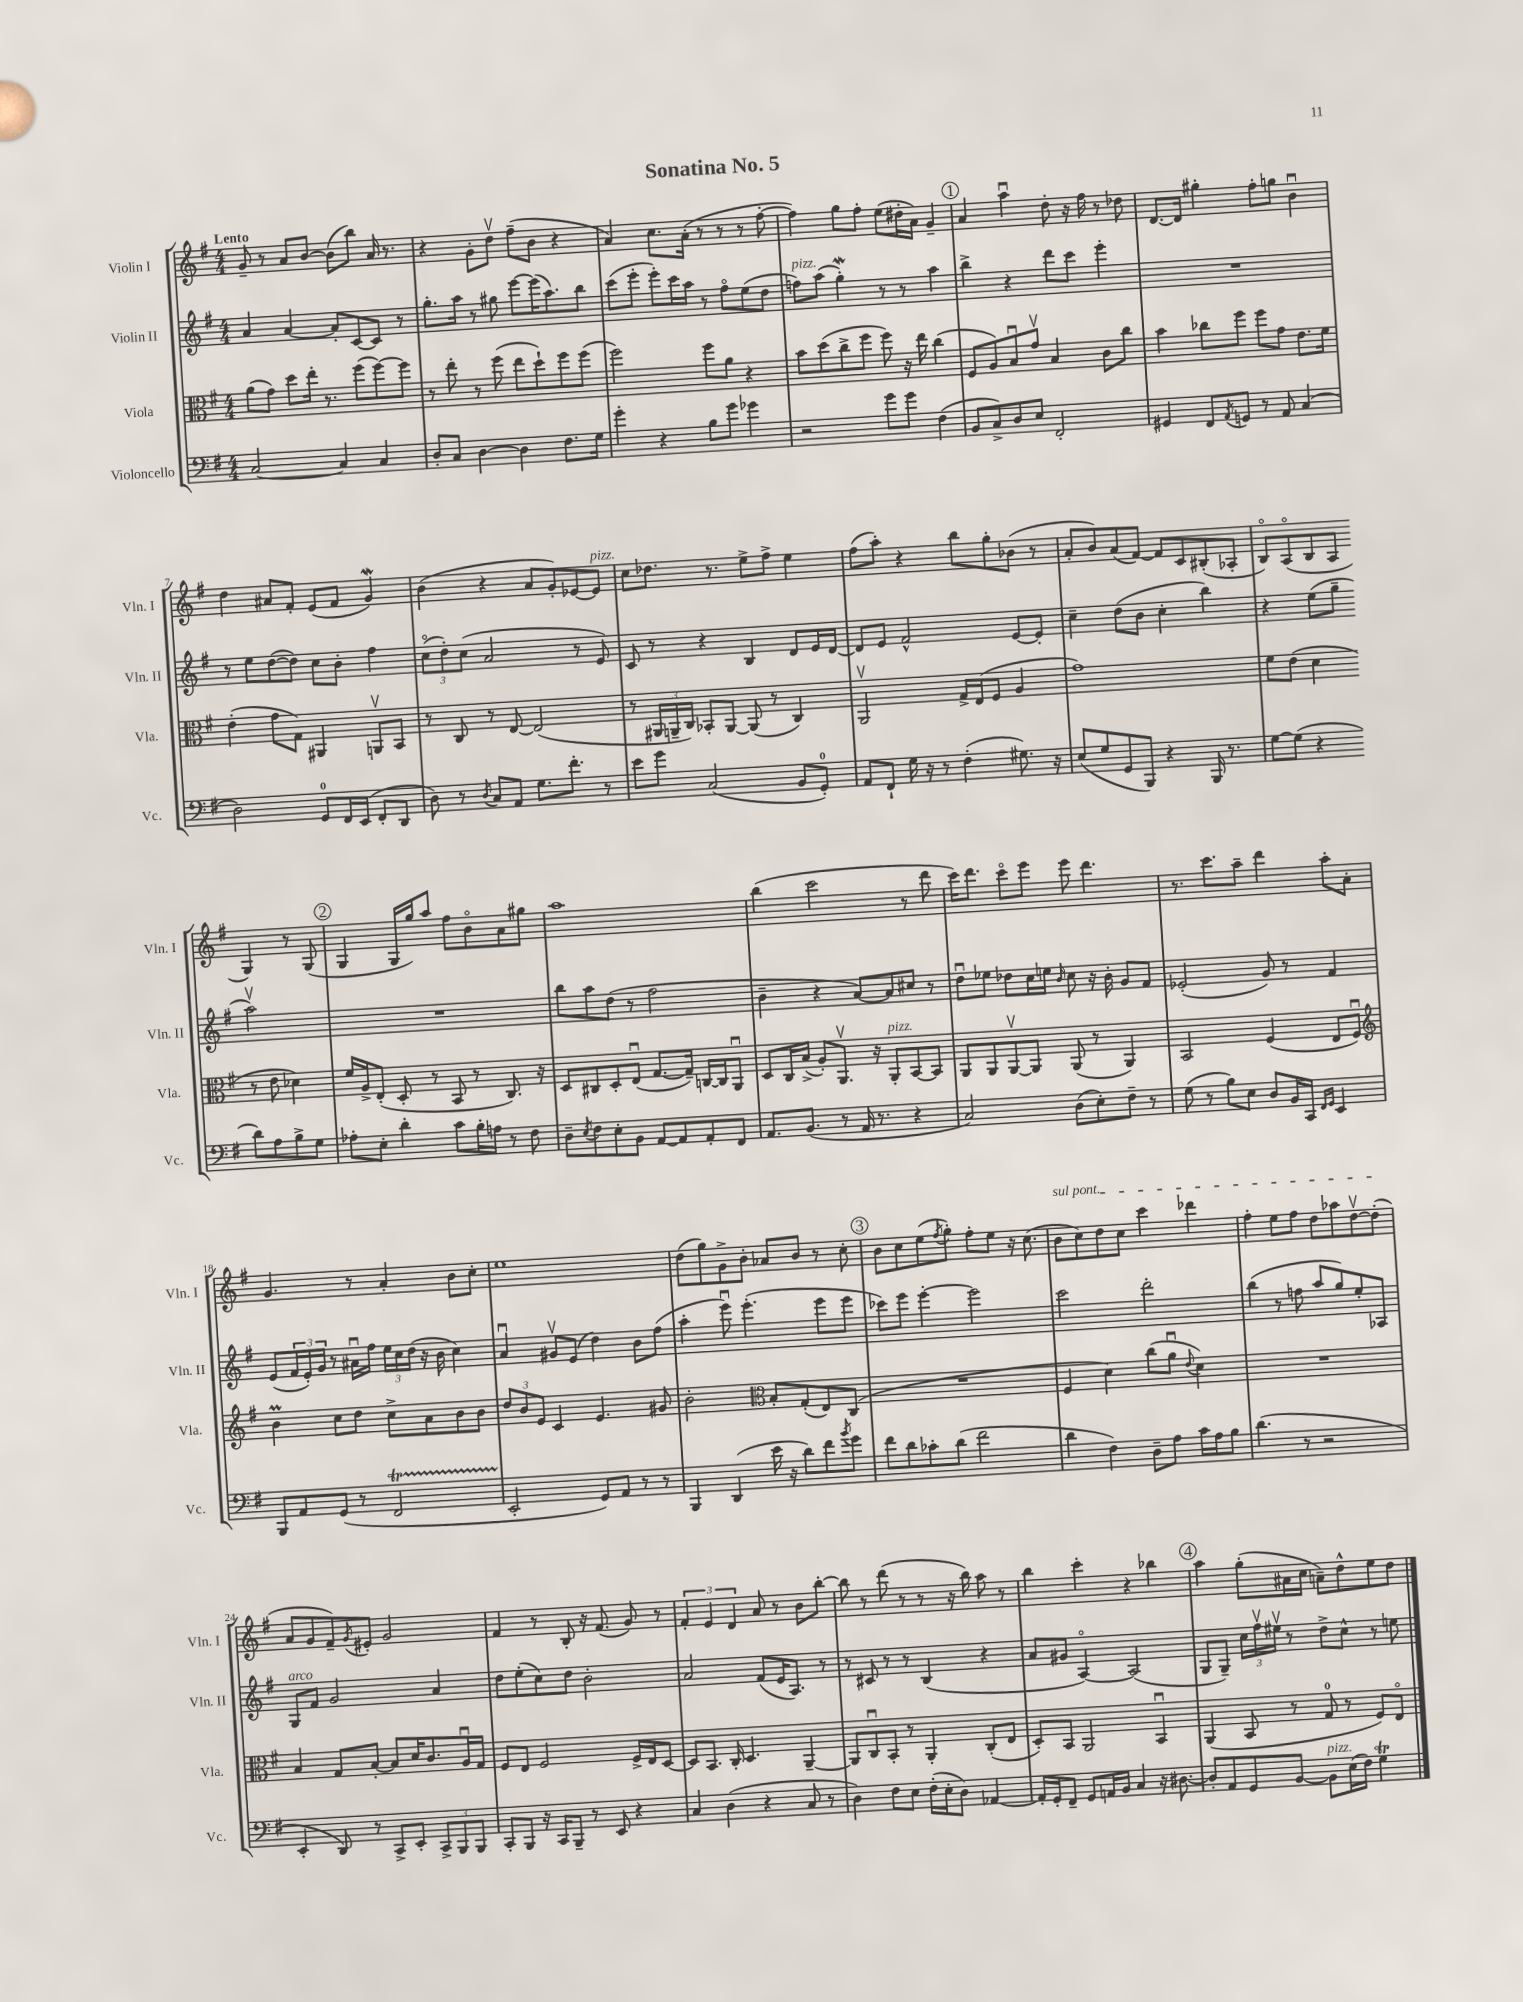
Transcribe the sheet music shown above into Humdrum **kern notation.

**kern	**kern	**kern	**kern
*staff4	*staff3	*staff2	*staff1
*clefF4	*clefC3	*clefG2	*clefG2
*k[f#]	*k[f#]	*k[f#]	*k[f#]
*M4/4	*M4/4	*M4/4	*M4/4
[2C	(8a	4a	8g~
.	8g)	.	8r
.	8dd	[4a	8a
.	16ee'	.	[8b
.	8.r	.	.
4C]	.	8a']	(8b]
.	(8ff#	[8c	8bb)
4C	[8ff#)	8c]	16a
.	.	.	8.r
.	8ff#]	8r	.
=	=	=	=
8D'	8r	8.gg'	4r
8C	8ee'	.	.
.	.	16aa	.
[4D	8r	8r	8g'
.	(8ff#	8gg#	8ddv
4D]	8ee	[8eee	(8ff#~
.	8dd`)	(16eee]	8b
.	.	8.aa)	.
8.F#	8ff#	.	4r
.	(8ff#	8bb	.
16G	.	.	.
=	=	=	=
4g'	2ff#)	(8ccc	4a)
.	.	8eee'	.
4r	.	8eee')	8.cc
.	.	16ccc	.
.	.	16aa	(16a'
8B	8ff#	8r	8r
8g	8a	8ff#o	8r
4g-	4r	(8ee	8r
.	.	8dd	[8ff#'
=	=	=	=
2r	8b	8ff)	4ff#])
.	(8dd	(8aa	.
.	8cc^	4gg')	8gg
.	8ff#	.	8ff#'
8g	8ff#)	8r	(8ee
8g	16r	8r	16dd#'
.	16ee	.	16a)
(4F#	(4cc	4aa	4g~
=	=	=	=
8BB	8F#	4bb^	4a
8C^)	8A)	.	.
8D	8Bu	4r	4aau
8E	8gv	.	.
2FF#'	4B	8ddd	8dd'
.	.	8ccc	16r
.	.	.	16ff#
.	8c	4eee'	8r
.	8cc	.	8dd-
=	=	=	=
4GG#	4b	1r	[8.d
.	.	.	16d]
8FF#	8cc-	.	4gg#'
8qAA	.	.	.
8GG	8ff#	.	.
8r	8ff#	.	8ff#'
8AA	8g	.	8gg
(4C	8.e	.	4bu
.	16f#	.	.
=	=	=	=
2D)	(4e'	8r	4dd
.	.	8ee	.
.	8g	([8dd	8a#
.	8G)	8dd])	8f#'
8GG	4AA#	8cc	(8e
16FF#	.	8b'	8f#
(16EE	.	.	.
8FF#'	8AAv	4ff#	4g)
8DD	8BB	.	.
=	=	=	=
8D)	8r	(12cco	(4b
.	.	12dd')	.
8r	8C	.	.
.	.	(12cc	.
8qD	.	.	.
8C	8r	2a	4r
8AA	[8E	.	.
8.G	(2E]	.	8a
.	.	.	8g')
8.f#'	.	.	.
.	.	8r	[8e-
8r	.	8e)	8e-]
=	=	=	=
8e	8r	8c	8cc
8g	24AA#	8r	8.dd-
.	24AA~	.	.
.	24C)	.	.
(2C	8BB-'	4r	.
.	.	.	8.r
.	[8AA	.	.
.	(8AA]	4B	8ee^
.	8r	.	8ff#^
8BB	4C)	8d	4ee
8GG')	.	16e	.
.	.	[16d	.
=	=	=	=
8AA	2AAv	8d]	(8ff#
8FF#`	.	8e	8aa')
16G	.	2f#^^	4r
16r	.	.	.
8r	.	.	.
(4F#'	16G^	.	8bb
.	(16E	.	.
.	8F#	.	8gg'
8.G#)	4A	[8e	(8b-
.	.	8e']	8r
16r	.	.	.
=	=	=	=
(8E	1g)	4cc~	8a'
8G	.	.	8b)
8GG	.	(8dd	(8a
8BBB)	.	8b	[8f#)
4r	.	4cc'	8f#]
.	.	.	8c
16BBB	.	4bb)	(8B#'
8.r	.	.	.
.	.	.	8A-'
=	=	=	=
[8G	8f#	4r	8Bo)
(8G]	(8e	.	(8Ao
4r	4d	(8ee	8B
.	.	8gg~	8A
8d)	8r	2aav)	4G)
8A	8e	.	.
8B^	4d-)	.	8r
8G	.	.	(8G
=	=	=	=
8A-'	16f#	1r	4G
.	16A^	.	.
8E'	(8E'	.	.
4d'	8D'	.	16G
.	.	.	16gg)
.	8r	.	8aa
8c	8BB	.	8ff#
16B'	8r	.	8bo
16A	.	.	.
8r	8.C)	.	8a
8F#	.	.	8gg#
.	16r	.	.
=	=	=	=
8D~	8D	8bb	1aa
8qE	.	.	.
8F#	8C#	8aa	.
8E'	8D'	(8dd	.
8BB	(8Eu	8r	.
[8AA	[8.G	2ff#	.
8AA]	.	.	.
.	16G~])	.	.
8AA'	[16C	.	.
.	16C]	.	.
8FF#	8AAu	.	.
=	=	=	=
8.AA	8D	4b~	(4bb
.	16C	.	.
(8.BB	(16B^	.	.
.	8A')	4r	2ccc
8r	8.AAv	.	.
16AA	.	[8a)	.
8.r	16r	.	.
.	8AA'	8a]	.
4r	[8BB	8cc#	8r
.	8BB]	8r	8ddd
=	=	=	=
2C)	8AA	8ddu	16ccc)
.	.	.	8.ddd
.	8AA	8ee-	.
.	[8AAv	8dd-	8ccco
.	8AA]	16cc	8eee
.	.	16ee	.
.	.	16qqb	.
(8D	(8AA	8cc	8eee
8E')	8r	16r	4.ddd
.	.	16b'	.
8F#~	4AA)	8g	.
8r	.	8f#	.
=	=	=	=
(8G	2BB	(2e-'	8.r
8r	.	.	.
.	.	.	8.ccc
8B)	.	.	.
8E	.	.	8aa~
8D	(4F#	8g)	4ddd
16BB	.	8r	.
16CC	.	.	.
16qqFF#	.	.	.
16qqGG	.	.	.
4EE	8E	4f#	8aa'
.	8F#u)	.	8a'
=	=	=	=
*	*clefG2	*	*
8BBB	4b	(8e	4.g
8AA	.	24f#	.
.	.	24e')	.
.	.	24g	.
(8GG	8cc	8r	.
8r	8dd	16a#u	8r
.	.	16ff#	.
2FF#	8cc^	24ee	4a'
.	.	24cc	.
.	.	(24dd	.
.	8a	16r	.
.	.	16b	.
.	8b	4cc)	8b
.	8b	.	8cc'
=	=	=	=
2EE'	12dd	4au	1ee
.	12b	.	.
.	12e	.	.
.	4c	8g#v	.
.	.	(8e	.
8GG)	4.e	4dd)	.
8AA	.	.	.
8r	.	8b	.
8r	8g#	(8ff#	.
=	=	=	=
4BBB	2b'	4aa'	(8dd
.	.	.	8gg)
(4DD	.	8eeeu)	8g^
.	.	(4.eee'	8b'
*	*clefC3	*	*
16e	8B'	.	8a-
16r	.	.	.
8d)	(8G'	.	8b
8f#	8E)	8eee	8r
8qb	.	.	.
8g	(8C	8eee	8cc'
=	=	=	=
8f#	1r	8ccc-)	8b
8d	.	8eee	8cc
8c-'	.	[4eee'	(8ee
.	.	.	8qff#
(8d	.	.	8gg')
2f#	.	2eee]	8ff#'
.	.	.	8ee
.	.	.	16r
.	.	.	(8.cc
=	=	=	=
4d	4F#	2ccc	8b
.	.	.	8cc)
4F#)	4d)	.	8dd
.	.	.	8cc
8D~	(8cc	2ddd'	4ccc
8A	8au	.	.
.	8qqe	.	.
16c	4d)	.	4ddd-
16A	.	.	.
8B	.	.	.
=	=	=	=
(4.d	1r	(4bb	4ff#'
.	.	8r	8ee
8r	.	8ff	8ff#
2r	.	8aa	8dd
.	.	8gg)	8aa-
.	.	8ee'	[8ddv
.	.	8A-	(8dd']
=	=	=	=
4EE'	4B	8G	8a
.	.	8f#	8g
8DD)	8G	2g	8f#~)
.	.	.	8qg
8r	[8B'	.	8e#'
8CC^	8B]	.	2g
8EE'	16d	.	.
.	8.c	.	.
12CC^	.	4a	.
12BBB	.	.	.
.	16Au	.	.
12BBB	.	.	.
.	16G	.	.
=	=	=	=
8CC'	8F#	8dd	4f#
8BBB	8E	(8ee'	.
16r	2F#	8cc)	8r
16CC	.	.	.
8BBB~	.	8dd	8B'
8r	.	2b'	16r
.	.	.	(8.f#
8EE	.	.	.
4r	16F#^	.	8g)
.	16E	.	.
.	[8D	.	8r
=	=	=	=
4C	8D]	2a	6f#'
.	8.BB	.	.
.	.	.	6e
(4D	.	.	.
.	16C'	.	.
.	.	.	6d
.	4.D	.	.
4r	.	(8f#	8a
.	.	16e	8r
.	.	8.A)	.
8C	[4AA~	.	8b
8r	.	8r	[8bb'
=	=	=	=
4D)	8AA]	8r	8bb]
.	8Cu	8c#	8r
8F#	8BB'	8r	(8ddd
8E	8r	8r	8r
(16F#'	4AA'	(4B	8r
16E'	.	.	.
8D)	.	.	16r
.	.	.	16bb)
[4AA-	(8C'	4r	8aa
.	8E	.	8r
=	=	=	=
16AA-']	8D')	8a	4bb
16GG'	.	.	.
8FF#~	8BB	8g#	.
8GG	2AA	[4Ao)	4ccc'
16AA	.	.	.
16BB	.	.	.
4C	.	(2A]	4r
16r	4BBu	.	4bb-
[8.D#	.	.	.
=	=	=	=
8D#']	(4AA	8G	4aa
8AA	.	8G~)	.
8GG	8BB	24cc	(8gg'
.	.	24ff#v	.
.	.	24ee#v	.
[8BB	8r	8r	16a#
.	.	.	16cc
8BB]	8G	8dd^	8a~)
(16E	8r	8cc^^	8dd^^
16F#)	.	.	.
4G	8F#)	8r	8ee
.	8Eo	8ee	8dd
==	==	==	==
*-	*-	*-	*-
